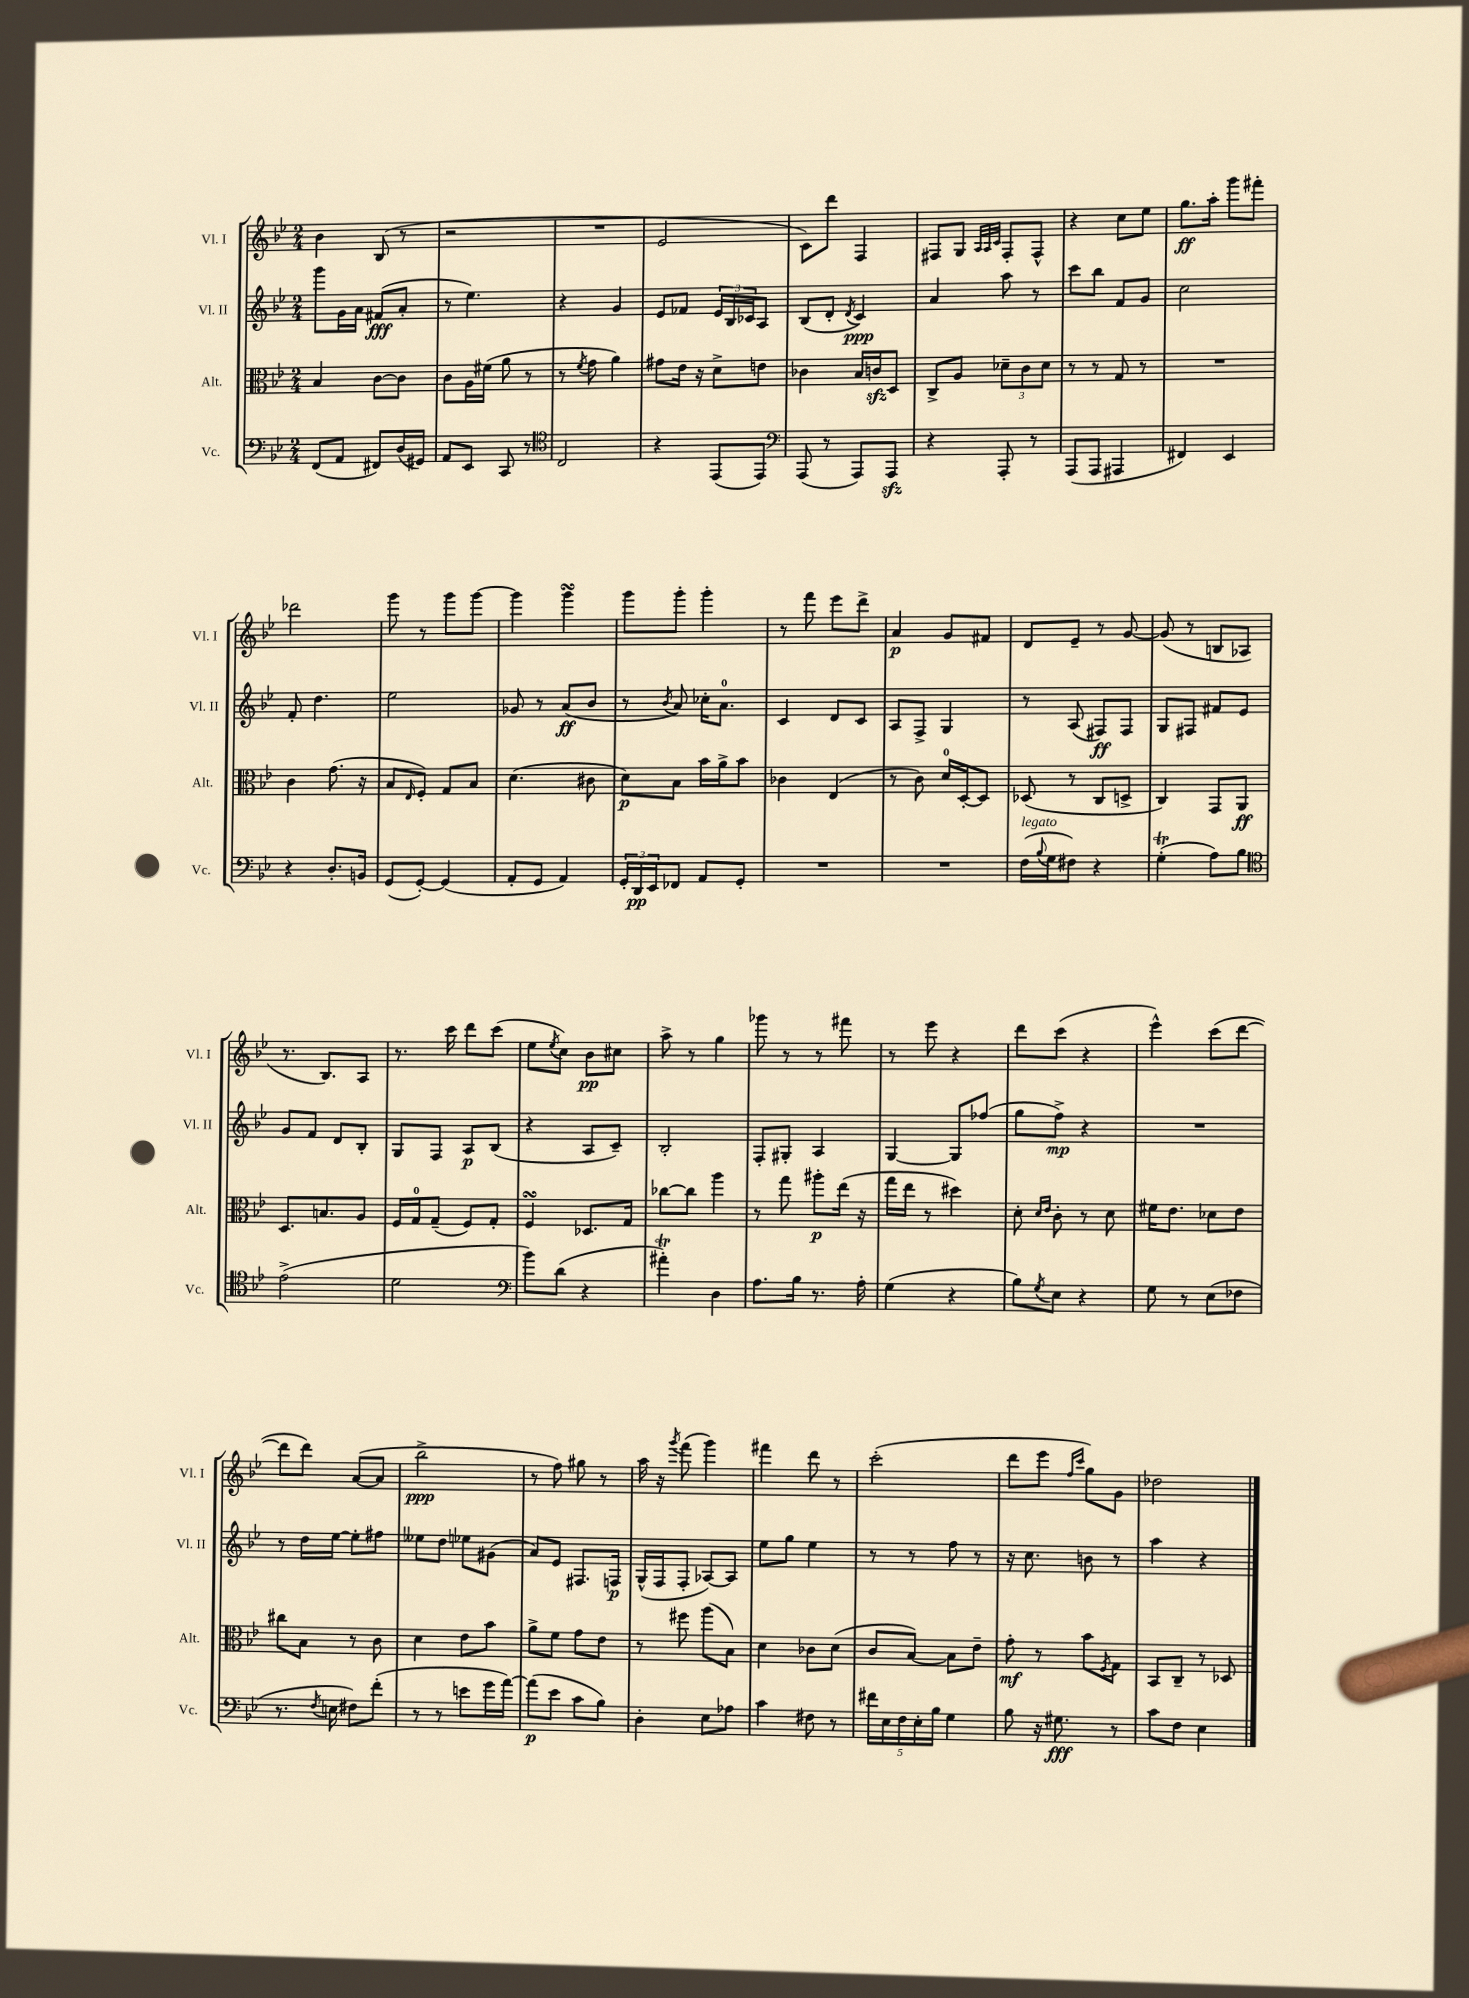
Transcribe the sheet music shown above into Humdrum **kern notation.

**kern	**dynam	**kern	**dynam	**kern	**dynam	**kern	**dynam
*part4	*part4	*part3	*part3	*part2	*part2	*part1	*part1
*staff4	*staff4	*staff3	*staff3	*staff2	*staff2	*staff1	*staff1
*I"Vc.	*	*I"Alt.	*	*I"Vl. II	*	*I"Vl. I	*
*I'Vc.	*	*I'Alt.	*	*I'Vl. II	*	*I'Vl. I	*
*clefF4	*	*clefC3	*	*clefG2	*	*clefG2	*
*k[b-e-]	*	*k[b-e-]	*	*k[b-e-]	*	*k[b-e-]	*
*M2/4	*	*M2/4	*	*M2/4	*	*M2/4	*
=92	=92	=92	=92	=92	=92	=92	=92
(8FF/L	.	4B-/	.	8ggg\L	.	4b-\	.
8AA/J	.	.	.	16g\L	.	.	.
.	.	.	.	16a\JJ	.	.	.
8FF#X/L)	.	[8c\L	.	(8f#X/L	fff	(8B-/	.
(16D/L	.	8c\J]	.	8a'/J	.	8r	.
16GG#X/JJ)	.	.	.	.	.	.	.
=93	=93	=93	=93	=93	=93	=93	=93
8AA/L	.	8c\L	.	8r	.	2r	.
8EE-/J	.	16A\L	.	4.ee-\)	.	.	.
.	.	(16f#X\JJ	.	.	.	.	.
8CC/	.	8a\	.	.	.	.	.
8r	.	8r	.	.	.	.	.
=94	=94	=94	=94	=94	=94	=94	=94
*clefC4	*	*	*	*	*	*	*
2C/	.	8r	.	4r	.	2r	.
.	.	8qf/	.	.	.	.	.
.	.	8g\	.	.	.	.	.
.	.	4a\)	.	4g/	.	.	.
=95	=95	=95	=95	=95	=95	=95	=95
4r	.	8g#X\L	.	8e-/L	.	2e-/	.
.	.	16e-\Jk	.	8f-X/J	.	.	.
.	.	16r	.	.	.	.	.
(8EE-/L	.	8d^\L	.	24e-/LL	.	.	.
.	.	.	.	24B-/	.	.	.
.	.	.	.	24c-X/J	.	.	.
8EE-/J)	.	8en\J	.	8A/J	.	.	.
=96	=96	=96	=96	=96	=96	=96	=96
*clefF4	*	*	*	*	*	*	*
(8AAA/	.	4c-X\	.	(8B-/L	.	8c\L)	.
8r	.	.	.	8d'/J	.	8ddd\J	.
.	.	.	.	8qd/	.	.	.
8AAA/L)	.	16B-/LL	.	4c/)	ppp	4F/	.
.	.	16cnzz/J	.	.	.	.	.
8AAAzz/J	.	8D/J	.	.	.	.	.
=97	=97	=97	=97	=97	=97	=97	=97
4r	.	8C^/L	.	4a/	.	8F#X/L	.
.	.	8A/J	.	.	.	8G/J	.
.	.	.	.	.	.	32qqA/LLL	.
.	.	.	.	.	.	32qqA/	.
.	.	.	.	.	.	32qqc/JJJ	.
8AAA'/	.	12d-X~\L	.	8aa\	.	8F#'/L	.
.	.	12c\	.	.	.	.	.
8r	.	.	.	8r	.	8F#^^/J	.
.	.	12d-\J	.	.	.	.	.
=98	=98	=98	=98	=98	=98	=98	=98
(8AAA/L	.	8r	.	8ccc\L	.	4r	.
8AAA/J	.	8r	.	8bb-\J	.	.	.
4AAA#X/	.	8G/	.	8f/L	.	8cc\L	.
.	.	8r	.	8g/J	.	8ee-\J	.
=99	=99	=99	=99	=99	=99	=99	=99
4FF#X/)	.	2r	.	2cc\	.	8.gg\L	ff
.	.	.	.	.	.	16aa'\Jk	.
4EE-/	.	.	.	.	.	8ggg\L	.
.	.	.	.	.	.	8fff#X'\J	.
!!LO:LB:g=z
=100	=100	=100	=100	=100	=100	=100	=100
4r	.	4c\	.	8f'/	.	2ddd-X\	.
.	.	.	.	4.dd\	.	.	.
8.D'/L	.	(8.g\	.	.	.	.	.
16BBn/Jk	.	16r	.	.	.	.	.
=101	=101	=101	=101	=101	=101	=101	=101
(8GG/L	.	8B-/L	.	2ee-\	.	8ggg\	.
.	.	16qqE-/	.	.	.	.	.
[8GG'/J)	.	8F'/J)	.	.	.	8r	.
(4GG/]	.	8G/L	.	.	.	8ggg\L	.
.	.	8B-/J	.	.	.	[8ggg\J	.
=102	=102	=102	=102	=102	=102	=102	=102
8AA'/L	.	(4.d\	.	8g-X/	.	4ggg\]	.
8GG/J	.	.	.	8r	.	.	.
4AA/)	.	.	.	(8a/L	ff	4gggsSSS\	.
.	.	8c#X\	.	8b-/J	.	.	.
=103	=103	=103	=103	=103	=103	=103	=103
24GG'/LL	.	8d\L)	p	8r	.	8ggg\L	.
24DD/	pp	.	.	.	.	.	.
24EE-/J	.	.	.	.	.	.	.
.	.	.	.	8qb-/	.	.	.
8FF-X/J	.	8B-\J	.	8a/)	.	8ggg'\J	.
8AA/L	.	16b-\LL	.	16cc-X'\KL	.	4ggg'\	.
.	.	16a^\J	.	8.a\J	.	.	.
8GG'/J	.	8b-\J	.	.	.	.	.
=104	=104	=104	=104	=104	=104	=104	=104
2r	.	4c-X\	.	4c/	.	8r	.
.	.	.	.	.	.	8fff\	.
.	.	(4E-/	.	8d/L	.	8eee-\L	.
.	.	.	.	8c/J	.	8ddd^\J	.
=105	=105	=105	=105	=105	=105	=105	=105
2r	.	8r	.	8A/L	.	4a/	p
.	.	8c\)	.	8F^/J	.	.	.
.	.	16d/LL	.	4G/	.	8g/L	.
.	.	[16D'/J	.	.	.	.	.
.	.	8D/J]	.	.	.	8f#X/J	.
=106	=106	=106	=106	=106	=106	=106	=106
!LO:TX:a:i:t=legato	!	!	!	!	!	!	!
(16F\LL	.	(8D-X/	.	8r	.	8d/L	.
8qqB-/	.	.	.	.	.	.	.
16G\J	.	.	.	.	.	.	.
8F#X\J)	.	8r	.	(8A/	.	8e-~/J	.
4r	.	8C/L	.	8F#X/L)	ff	8r	.
.	.	8Dn^/J	.	8F#/J	.	[8g/	.
=107	=107	=107	=107	=107	=107	=107	=107
(4GT'\	.	4C/)	.	8G/L	.	(8g/]	.
.	.	.	.	8F#X/J	.	8r	.
8A\L)	.	8GG/L	.	8f#X/L	.	8Bn/L	.
8B-\J	.	8AA/J	ff	8e-/J	.	8A-X/J	.
!!LO:LB:g=z
=108	=108	=108	=108	=108	=108	=108	=108
*clefC4	*	*	*	*	*	*	*
(2e-^\	.	8.D/L	.	8g/L	.	8.r	.
.	.	.	.	8f/J	.	.	.
.	.	8.Bn/	.	.	.	8.B-/L)	.
.	.	.	.	8d/L	.	.	.
.	.	8A/J	.	8B-'/J	.	8A/J	.
=109	=109	=109	=109	=109	=109	=109	=109
2d\	.	16F/LL	.	8G/L	.	8.r	.
.	.	16G/J	.	.	.	.	.
.	.	(8G~/J	.	8F/J	.	.	.
.	.	.	.	.	.	16ccc\	.
.	.	8F/L)	.	8A/L	p	8ddd\L	.
.	.	8G'/J	.	(8B-/J	.	(8ccc\J	.
=110	=110	=110	=110	=110	=110	=110	=110
*clefF4	*	*	*	*	*	*	*
8b-\L)	.	4FsSSS/	.	4r	.	8ee-\L	.
.	.	.	.	.	.	8qee-/	.
(8d\J	.	.	.	.	.	8cc\J)	.
4r	.	8.D-X/L	.	8A/L	.	8b-\L	pp
.	.	.	.	8c~/J)	.	8cc#X\J	.
.	.	16G/Jk	.	.	.	.	.
=111	=111	=111	=111	=111	=111	=111	=111
4a#Xt'\)	.	[8cc-X\L	.	2B-'/	.	8aa^\	.
.	.	8cc-\J]	.	.	.	8r	.
4D\	.	4aa\	.	.	.	4gg\	.
=112	=112	=112	=112	=112	=112	=112	=112
8.A\L	.	8r	.	8F'/L	.	8ggg-X\	.
.	.	8gg\	.	8G#X'/J	.	8r	.
16B-\Jk	.	.	.	.	.	.	.
8.r	.	8aa#X'\L	p	4A/	.	8r	.
.	.	(16ee-\Jk	.	.	.	8fff#X\	.
16A'\	.	16r	.	.	.	.	.
=113	=113	=113	=113	=113	=113	=113	=113
(4G\	.	16gg\LL	.	[4G/	.	8r	.
.	.	16ee-\JJ	.	.	.	.	.
.	.	8r	.	.	.	8eee-\	.
4r	.	4dd#X\)	.	8G/L]	.	4r	.
.	.	.	.	(8ff-X/J	.	.	.
=114	=114	=114	=114	=114	=114	=114	=114
8B-\L)	.	8d'\	.	8gg\L	.	8ddd\L	.
.	.	16qqd/LL	.	.	.	.	.
8qG/	.	16qqe-/JJ	.	.	.	.	.
8E-\J	.	8c'\	.	8ff^\J)	mp	(8ccc\J	.
4r	.	8r	.	4r	.	4r	.
.	.	8d\	.	.	.	.	.
=115	=115	=115	=115	=115	=115	=115	=115
8G\	.	16f#X\KL	.	2r	.	4eee-^^\)	.
.	.	8.e-\J	.	.	.	.	.
8r	.	.	.	.	.	.	.
(8E-\L	.	8d-X\L	.	.	.	(8ccc\L	.
8F-X\J	.	8e-\J	.	.	.	[8ddd\J	.
!!LO:LB:g=z
=116	=116	=116	=116	=116	=116	=116	=116
8.r	.	8cc#X\L	.	8r	.	8ddd\L]	.
.	.	8B-\J	.	16dd\LL	.	8ddd\J)	.
8qF/	.	.	.	.	.	.	.
16En\	.	.	.	[16ee-\JJ	.	.	.
8F#X\L)	.	8r	.	8ee-'\L]	.	([8a/L	.
(8f'\J	.	8c\	.	8ff#X\J	.	8a/J]	.
=117	=117	=117	=117	=117	=117	=117	=117
8r	.	4d\	.	8ee--X\L	.	2bb-^\	ppp
8r	.	.	.	8dd\J	.	.	.
8en\L	.	8e-\L	.	8ee-X\L	.	.	.
16g\L	.	8b-\J	.	(8g#X\J	.	.	.
[16a\JJ)	.	.	.	.	.	.	.
=118	=118	=118	=118	=118	=118	=118	=118
(8a\L]	p	8a^\L	.	8a/L)	.	8r	.
8e-\J	.	8f\J	.	8e-/J	.	8ff\)	.
8c\L	.	8g\L	.	8.F#X/L	.	8gg#X\	.
8B-\J)	.	8e-\J	.	.	.	8r	.
.	.	.	.	16Fn/Jk	p	.	.
=119	=119	=119	=119	=119	=119	=119	=119
4D'\	.	8r	.	(16G^^/LL	.	16aa\	.
.	.	.	.	16F/J	.	16r	.
.	.	.	.	.	.	8qggg/	.
.	.	8ff#X\	.	8F'/J	.	(8fff\	.
8E-\L	.	(8aa\L	.	[8A-X/L)	.	4ggg\)	.
8A-X\J	.	8B-\J)	.	8A-/J]	.	.	.
=120	=120	=120	=120	=120	=120	=120	=120
4c\	.	4d\	.	8ee-\L	.	4fff#X\	.
.	.	.	.	8gg\J	.	.	.
8F#X\	.	8c-X\L	.	4ee-\	.	8ddd\	.
8r	.	(8d\J	.	.	.	8r	.
=121	=121	=121	=121	=121	=121	=121	=121
20f#X\LL	.	8c/L	.	8r	.	(2ccc'\	.
20E-\	.	.	.	.	.	.	.
20F\	.	.	.	.	.	.	.
.	.	[8B-/J)	.	8r	.	.	.
20E-'\	.	.	.	.	.	.	.
20B-\JJ	.	.	.	.	.	.	.
4G\	.	8B-\L]	.	8ff\	.	.	.
.	.	8e-~\J	.	8r	.	.	.
=122	=122	=122	=122	=122	=122	=122	=122
8B-\	.	8g'\	mf	16r	.	8ddd\L	.
.	.	.	.	8.cc\	.	.	.
16r	.	8r	.	.	.	8eee-\J	.
8.G#X\	fff	.	.	.	.	.	.
.	.	.	.	.	.	16qqff/LL	.
.	.	.	.	.	.	16qqccc/JJ	.
.	.	8b-\L	.	8bn\	.	8gg\L)	.
.	.	8qF/	.	.	.	.	.
8r	.	8G\J	.	8r	.	8g\J	.
=123	=123	=123	=123	=123	=123	=123	=123
8c\L	.	8BB-/L	.	4aa\	.	2dd-X\	.
8F\J	.	8C~/J	.	.	.	.	.
4E-\	.	8r	.	4r	.	.	.
.	.	8D-X/	.	.	.	.	.
==	==	==	==	==	==	==	==
*-	*-	*-	*-	*-	*-	*-	*-
